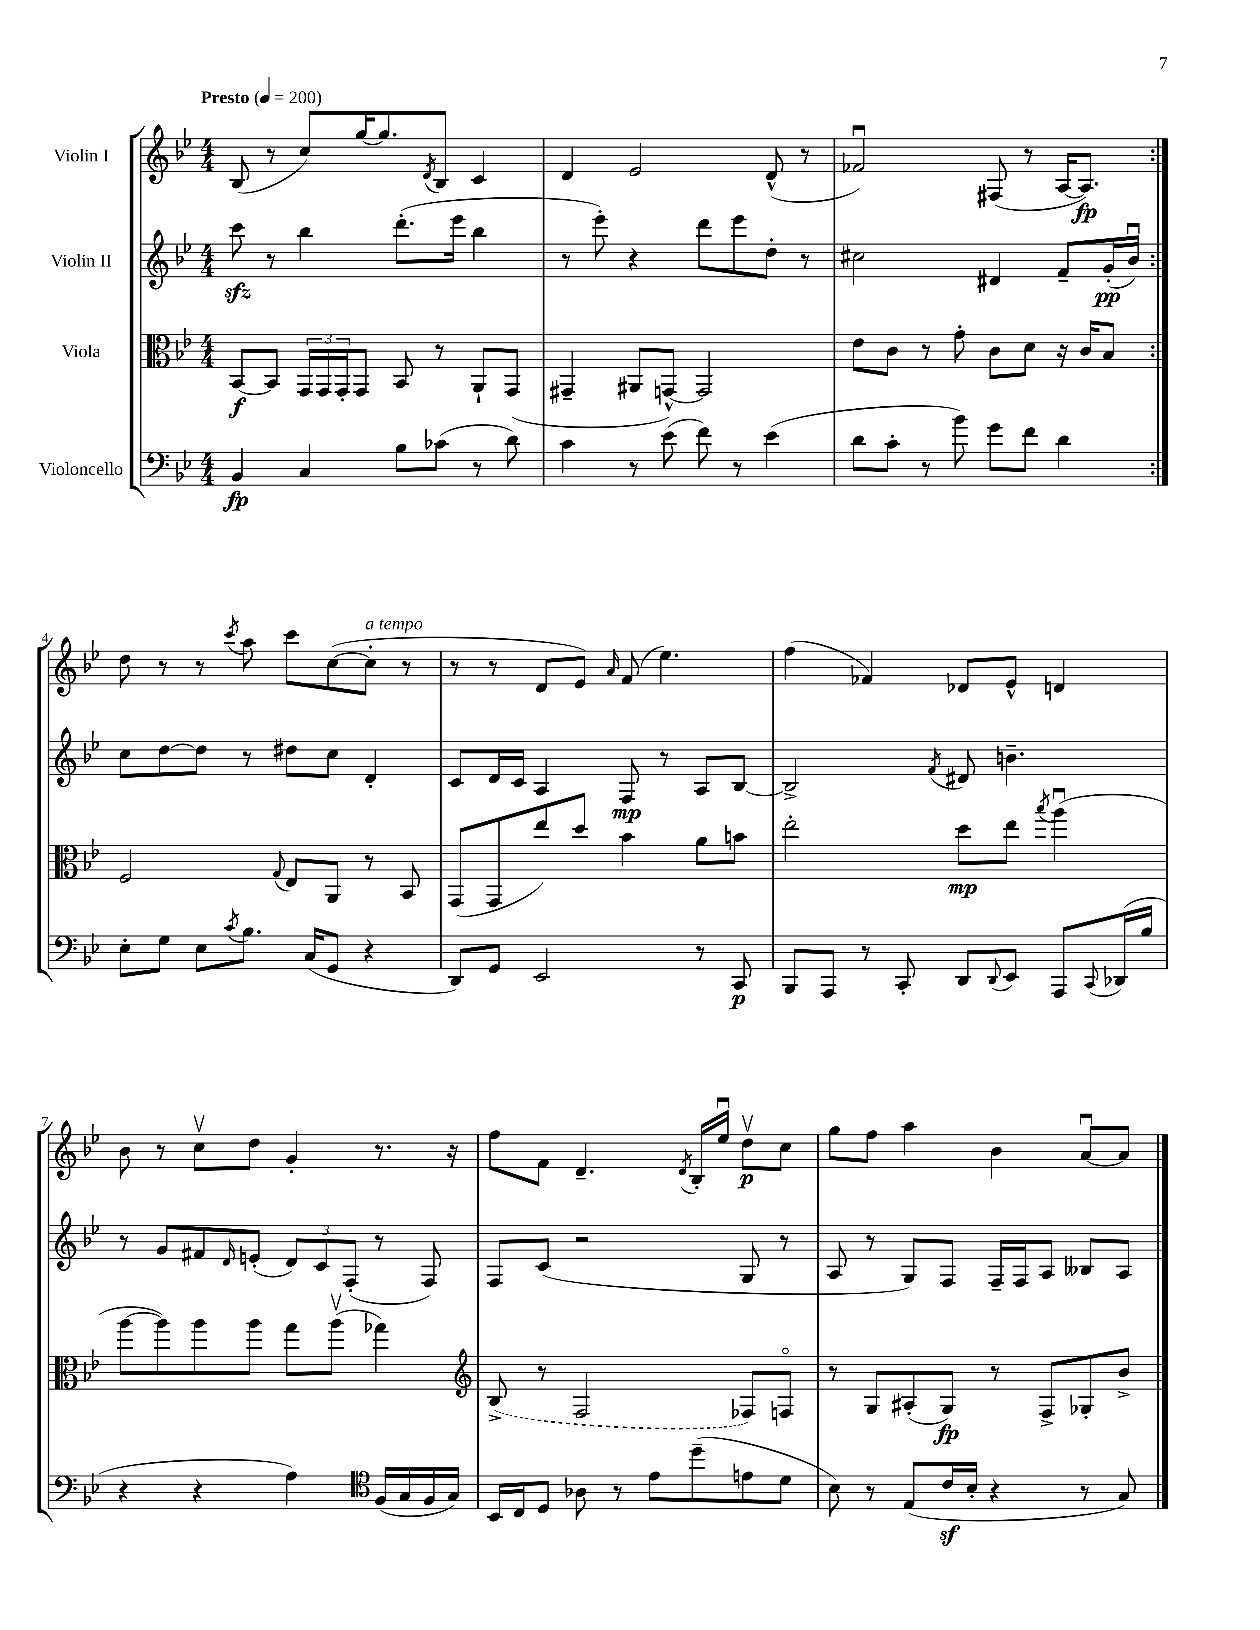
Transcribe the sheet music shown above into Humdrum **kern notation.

**kern	**kern	**kern	**kern
*staff4	*staff3	*staff2	*staff1
*clefF4	*clefC3	*clefG2	*clefG2
*k[b-e-]	*k[b-e-]	*k[b-e-]	*k[b-e-]
*M4/4	*M4/4	*M4/4	*M4/4
*MM200	*MM200	*MM200	*MM200
4BB-	[8BB-	8ccc	(8B-
.	8BB-]	8r	8r
4C	24GG	4bb-	8cc)
.	24GG	.	.
.	24GG'	.	.
.	8GG	.	[16gg
.	.	.	8.gg]
8B-	8BB-	(8.ddd'	.
.	.	.	8qd
(8c-	8r	.	8B-
.	.	16eee-	.
8r	8AA`	4bb-	4c
8d)	(8GG	.	.
=	=	=	=
4c	4GG#~	8r	4d
.	.	8eee-')	.
8r	8AA#	4r	2e-
(8e-	[8GG^^)	.	.
8f)	2GG]	8ddd	.
8r	.	8eee-	.
(4e-	.	8dd'	(8d^^
.	.	8r	8r
=	=	=	=
8d	8e-	2cc#	2f-u)
8c'	8c	.	.
8r	8r	.	.
8b-)	8g'	.	.
8g	8c	4d#	(8F#
8f	8d	.	8r
4d	16r	8f~	[16A
.	16c	.	8.A])
.	8B-	(16g'	.
.	.	16b-u)	.
=:|!	=:|!	=:|!	=:|!
8E-'	2F	8cc	8dd
8G	.	[8dd	8r
8E-	.	8dd]	8r
8qc	.	.	8qccc
8.B-	.	8r	8aa
.	8qqG	.	.
.	8E-	8dd#	8ccc
(16C	.	.	.
8GG	8AA	8cc	([8cc
4r	8r	4d'	8cc']
.	8BB-	.	8r
=	=	=	=
8DD)	(8GG	8c	8r
8GG	8GG	16d	8r
.	.	16c	.
2EE-	8ee-)	4A	8d
.	8dd	.	8e-)
.	.	.	16qqa
.	4b-	8F	(8f
.	.	8r	4.ee-)
8r	8a	8A	.
8CC	8b	[8B-	.
=	=	=	=
8BBB-	2ee-'	2B-^]	(4ff
8AAA	.	.	.
8r	.	.	4f-)
8CC'	.	.	.
.	.	8qf	.
8DD	8dd	8d#	8d-
8qqDD	.	.	.
8EE-	8ee-	4.b~	8e-^^
.	8qbb-	.	.
8AAA	(4aau	.	4d
8qqCC	.	.	.
(16DD-	.	.	.
16B-	.	.	.
=	=	=	=
4r	[8aa	8r	8b-
.	8aa])	8g	8r
4r	8aa	8f#	8ccv
.	.	16qqd	.
.	8aa	(8e'	8dd
4A)	8gg	12d)	4g'
.	.	12c	.
.	(8aav	.	.
.	.	(12F'	.
*clefC4	*	*	*
(16F	4gg-)	8r	8.r
16G	.	.	.
16F	.	8F)	.
16G)	.	.	16r
=	=	=	=
*	*clefG2	*	*
16BB-	(8B-^	8F	8ff
16C	.	.	.
8D	8r	(8c	8f
8A-	2F	2r	4.d~
8r	.	.	.
8e-	.	.	.
.	.	.	8qd
(8dd~	.	.	16B-'
.	.	.	16ee-u
8e	8F-)	8G	8ddv
8d	8Fo	8r	8cc
=	=	=	=
8B-)	8r	8A	8gg
8r	8G	8r	8ff
(8E-	(8A#'	8G)	4aa
16c	8G)	8F	.
16B-'	.	.	.
4r	8r	16F~	4b-
.	.	16F	.
.	8F^	8A	.
8r	8G-'	8B--	[8au
8G)	8b-^	8A	8a]
==	==	==	==
*-	*-	*-	*-
